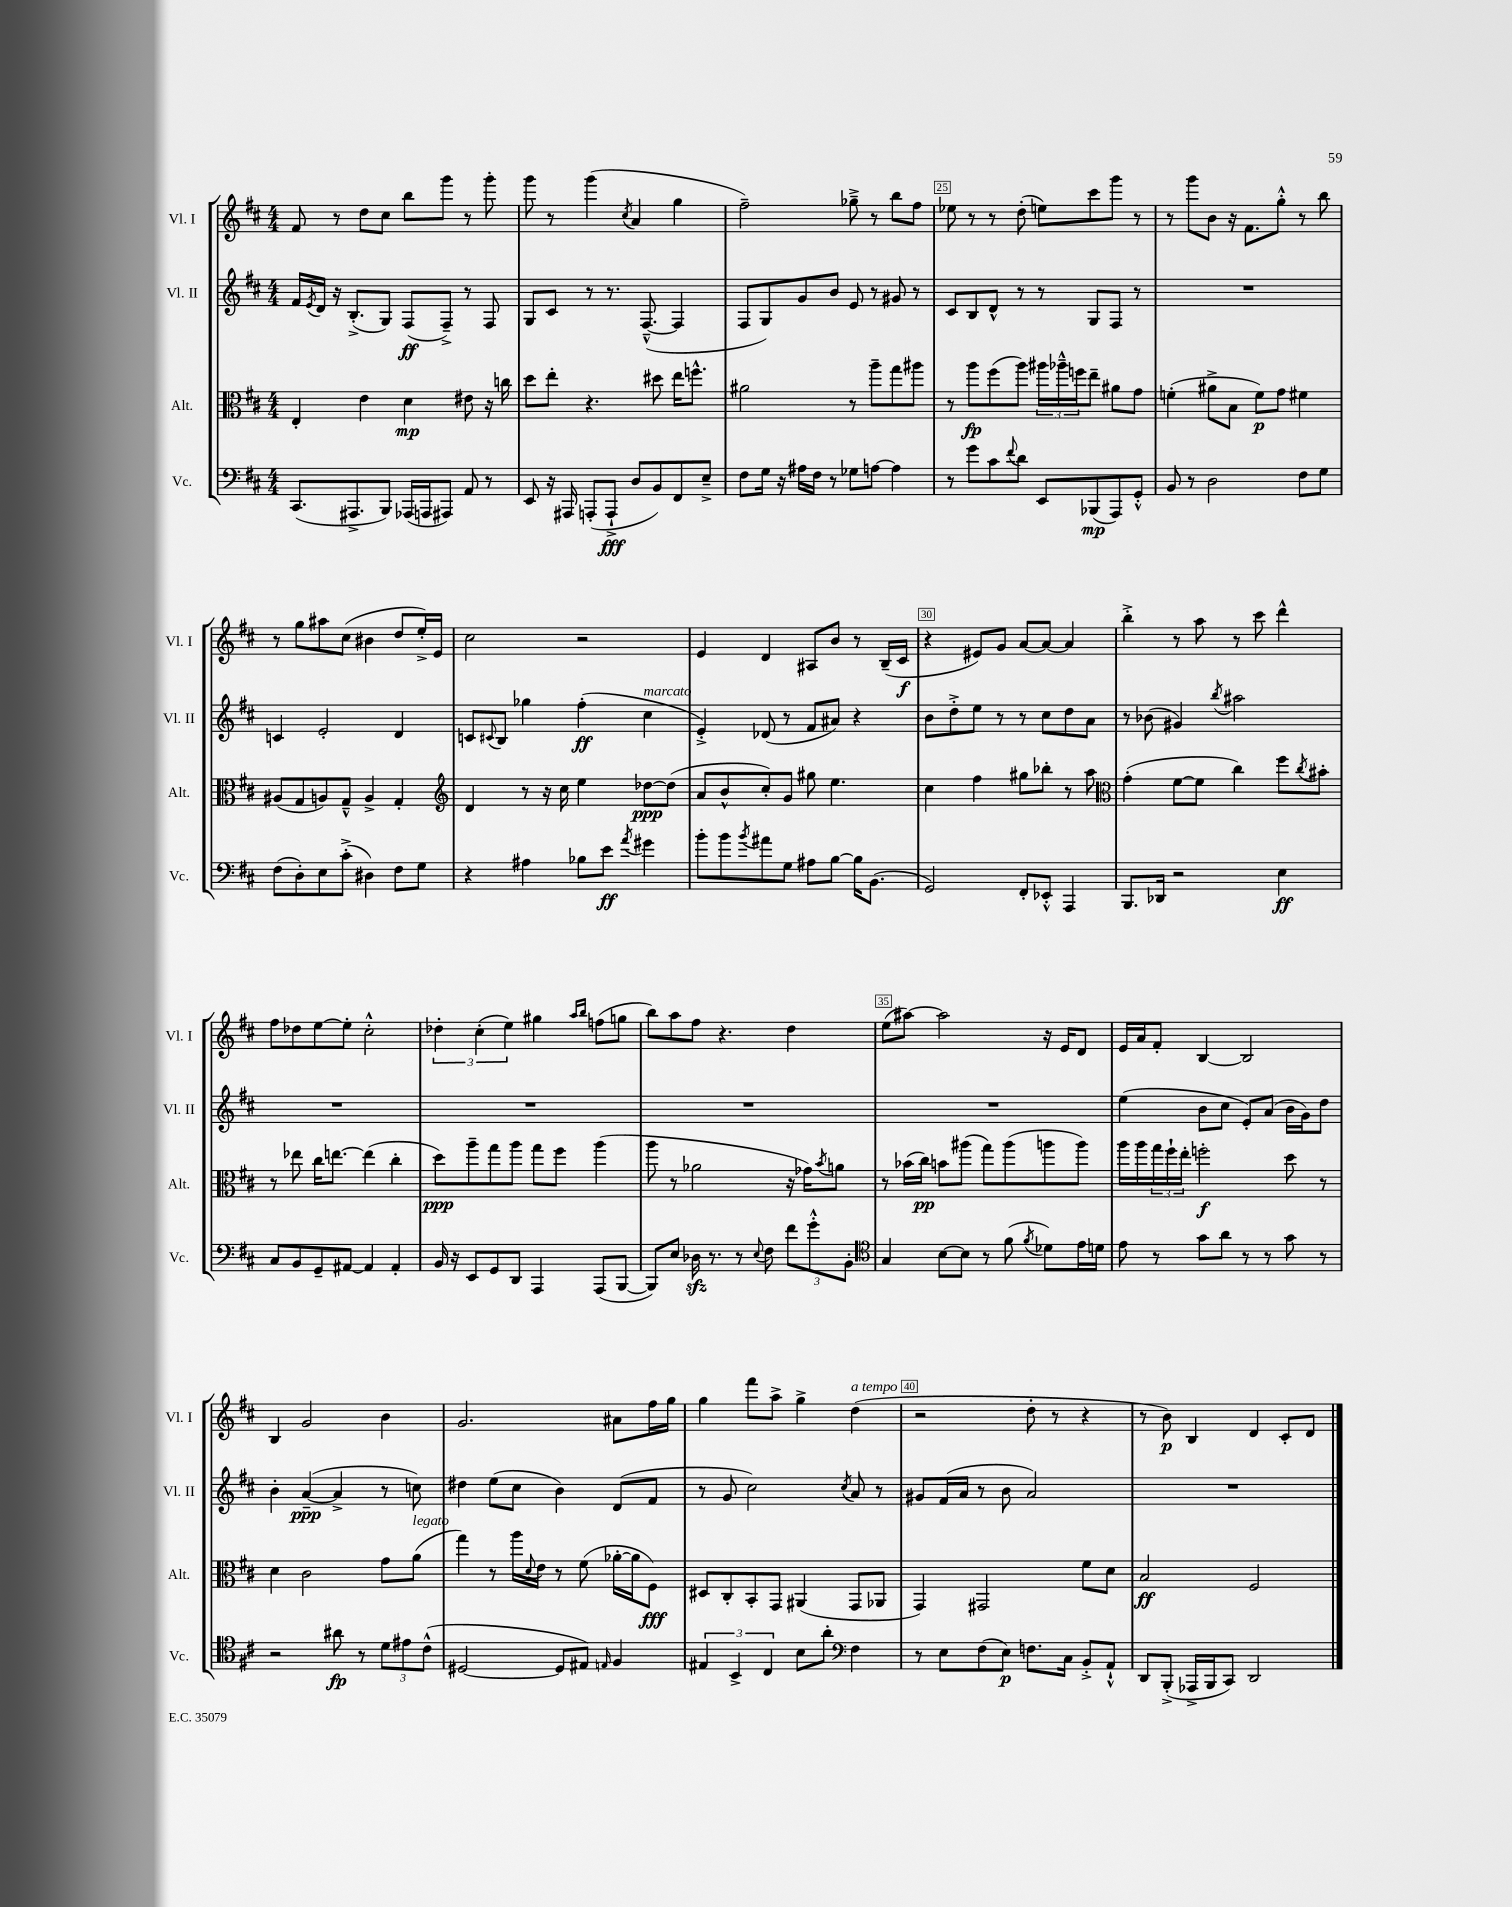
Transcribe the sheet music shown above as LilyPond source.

<<
\new StaffGroup <<
\new Staff = "s0" \with { instrumentName = "Vl. I" shortInstrumentName = "Vl. I" } {
    \clef treble \key d \major \numericTimeSignature \time 4/4
    fis'8 r8 d''8 cis''8 b''8 g'''8 r8 g'''8-. |
    g'''8 r8 g'''4( \acciaccatura { cis''8 } a'4 g''4 |
    fis''2--) ges''8---> r8 b''8 fis''8 |
    ees''8 r8 r8 d''8-.( e''8) cis'''8 g'''8 r8 |
    r8 g'''8 b'8 r16 fis'8. g''8-.-^ r8 b''8 |
    r8 g''8 ais''8 cis''8( bis'4 d''8 e''16-.->) e'16 |
    cis''2 r2 |
    e'4 d'4 ais8 b'8 r8 b16--( cis'16\f |
    r4 eis'8) g'8 a'8~ a'8~ a'4 |
    b''4-.-> r8 a''8 r8 cis'''8 d'''4-^ |
    fis''8 des''8 e''8~ e''8-. cis''2-.-^ |
    \tuplet 3/2 { des''4-. cis''4-.( e''4) } gis''4 \grace { a''16 b''16 } f''8( g''8 |
    b''8) a''8 fis''8 r4. d''4 |
    e''8( ais''8~) ais''2 r16 e'16 d'8 |
    e'16 a'16 fis'8-. b4~ b2 |
    b4 g'2 b'4 |
    g'2. ais'8 fis''16 g''16 |
    g''4 fis'''8 a''8-> g''4-> d''4^\markup { \italic "a tempo" }( |
    r2 d''8-. r8 r4 |
    r8 b'8\p) b4 d'4 cis'8-. d'8 \bar "|." |
}
\new Staff = "s1" \with { instrumentName = "Vl. II" shortInstrumentName = "Vl. II" } {
    \clef treble \key d \major \numericTimeSignature \time 4/4
    fis'16 \acciaccatura { e'8 } d'16 r16 b8.-.->( g8) fis8\ff( fis8--->) r8 fis8 |
    g8 cis'8 r8 r8. fis8.~---^( fis4 |
    fis8 g8) g'8 b'8 e'8 r8 gis'8 r8 |
    cis'8 b8 d'8-^ r8 r8 g8 fis8 r8 |
    R1 |
    c'4 e'2-. d'4 |
    c'8 \appoggiatura { cis'8 } b8 ges''4 fis''4-.\ff( cis''4^\markup { \italic "marcato" } |
    e'4-.->) des'8( r8 fis'8 ais'8) r4 |
    b'8 d''8-.-> e''8 r8 r8 cis''8 d''8 a'8 |
    r8 bes'8( gis'4) \acciaccatura { b''8 } ais''2 |
    R1 |
    R1 |
    R1 |
    R1 |
    e''4( b'8 cis''8 e'8-.) a'8( b'16 g'16) d''8 |
    b'4-. a'4~--\ppp( a'4-> r8 c''8) |
    dis''4 e''8( cis''8 b'4) d'8( fis'8 |
    r8 g'8 cis''2) \acciaccatura { cis''8 } a'8 r8 |
    gis'8 fis'16( a'16 r8 b'8 a'2) |
    R1 \bar "|." |
}
\new Staff = "s2" \with { instrumentName = "Alt." shortInstrumentName = "Alt." } {
    \clef alto \key d \major \numericTimeSignature \time 4/4
    e4-. e'4 d'4\mp eis'8 r16 c''16 |
    d''8 e''8-. r4. dis''8 e''16 f''8.-^ |
    ais'2 r8 a''8-- g''8 ais''8 |
    r8 a''8\fp fis''8( a''8) \tuplet 3/2 { ais''16 aes''16---^ f''16 } e''8-- ais'8 g'8 |
    f'4-.( ais'8-> b8 f'8\p) g'8 fis'4 |
    ais8( g8 a8) g8---^ a4-> g4-. |
    \clef treble d'4 r8 r16 cis''16 e''4 des''8~\ppp des''8( |
    a'8 b'8-^ cis''8-.) g'8 gis''8 e''4. |
    cis''4 fis''4 gis''8 bes''8-. r8 a''8 |
    \clef alto g'4-.( fis'8~ fis'8 cis''4) fis''8 \acciaccatura { cis''8 } bis'8-. |
    r8 ees''8 cis''16 e''8.~ e''4( cis''4-. |
    d''8\ppp) a''8-- g''8 a''8 g''8 fis''8 a''4( |
    a''8 r8 aes'2 r16 ges'16) \acciaccatura { b'8 } a'8 |
    r8 bes'16( cis''16\pp) b'8 ais''8( g''8) ais''8( a''8 a''8) |
    a''16 a''16 \tuplet 3/2 { g''16 fis''16-! e''16-. } f''2-.\f d''8 r8 |
    d'4 cis'2 g'8 a'8^\markup { \italic "legato" }( |
    g''4) r8 a''16 \appoggiatura { d'8 } e'16 r8 fis'8( aes'16~-. aes'16 fis8\fff) |
    dis8 cis8-. b,8-. g,8 ais,4( g,8 aes,8 |
    g,4) gis,2 fis'8 d'8 |
    b2\ff fis2 \bar "|." |
}
\new Staff = "s3" \with { instrumentName = "Vc." shortInstrumentName = "Vc." } {
    \clef bass \key d \major \numericTimeSignature \time 4/4
    cis,8.( ais,,8.-> b,,8) aes,,16( a,,16 ais,,8) a,8 r8 |
    e,8 r16 ais,,16 a,,8-.( a,,8-!->\fff d8 b,8) fis,8 e8---> |
    fis8 g16 r16 ais16 fis16 r8 ges8 a8~ a4 |
    r8 g'8 cis'8 \appoggiatura { fis'8 } d'8 e,8 bes,,8\mp( a,,8) g,8-.-^ |
    b,8 r8 d2 fis8 g8 |
    fis8( d8-.) e8 cis'8-.->( dis4) fis8 g8 |
    r4 ais4 bes8 e'8\ff \acciaccatura { a'8 } gis'4 |
    b'8-. b'8 \acciaccatura { b'8 } ais'8 g8 ais8 b8~ b16 b,8.( |
    g,2) fis,8-. ees,8-.-^ a,,4 |
    b,,8. des,16 r2 e4\ff |
    cis8 b,8 g,8-- ais,8~ ais,4 ais,4-. |
    b,16 r16 e,8 g,8 d,8 a,,4 a,,8( b,,8~ |
    b,,8) e8 des16\sfz r8. r8 \appoggiatura { e8 } fis8 \tuplet 3/2 { fis'8 g'8-.-^ b,8-. } |
    \clef tenor g4 b8~ b8 r8 fis'8( \acciaccatura { fis'8 } des'8) e'16 d'16 |
    e'8 r8 g'8 a'8 r8 r8 g'8 r8 |
    r2 ais'8\fp r8 \tuplet 3/2 { d'8 eis'8 cis'8-^( } |
    dis2~ dis8 eis8) \grace { e16 } fis4 |
    \tuplet 3/2 { eis4 b,4-> cis4 } b8 a'8-. \clef bass fis4 |
    r8 e8 fis8( e8\p) f8. cis16 b,8-.-> a,8-!-^ |
    d,8 b,,8-.->( aes,,16-> b,,16 cis,8) d,2 \bar "|." |
}
>>
>>
\layout { \context { \Score currentBarNumber = #22 \override BarNumber.break-visibility = ##(#f #t #t) barNumberVisibility = #(every-nth-bar-number-visible 5) \override BarNumber.stencil = #(make-stencil-boxer 0.1 0.3 ly:text-interface::print) } }
